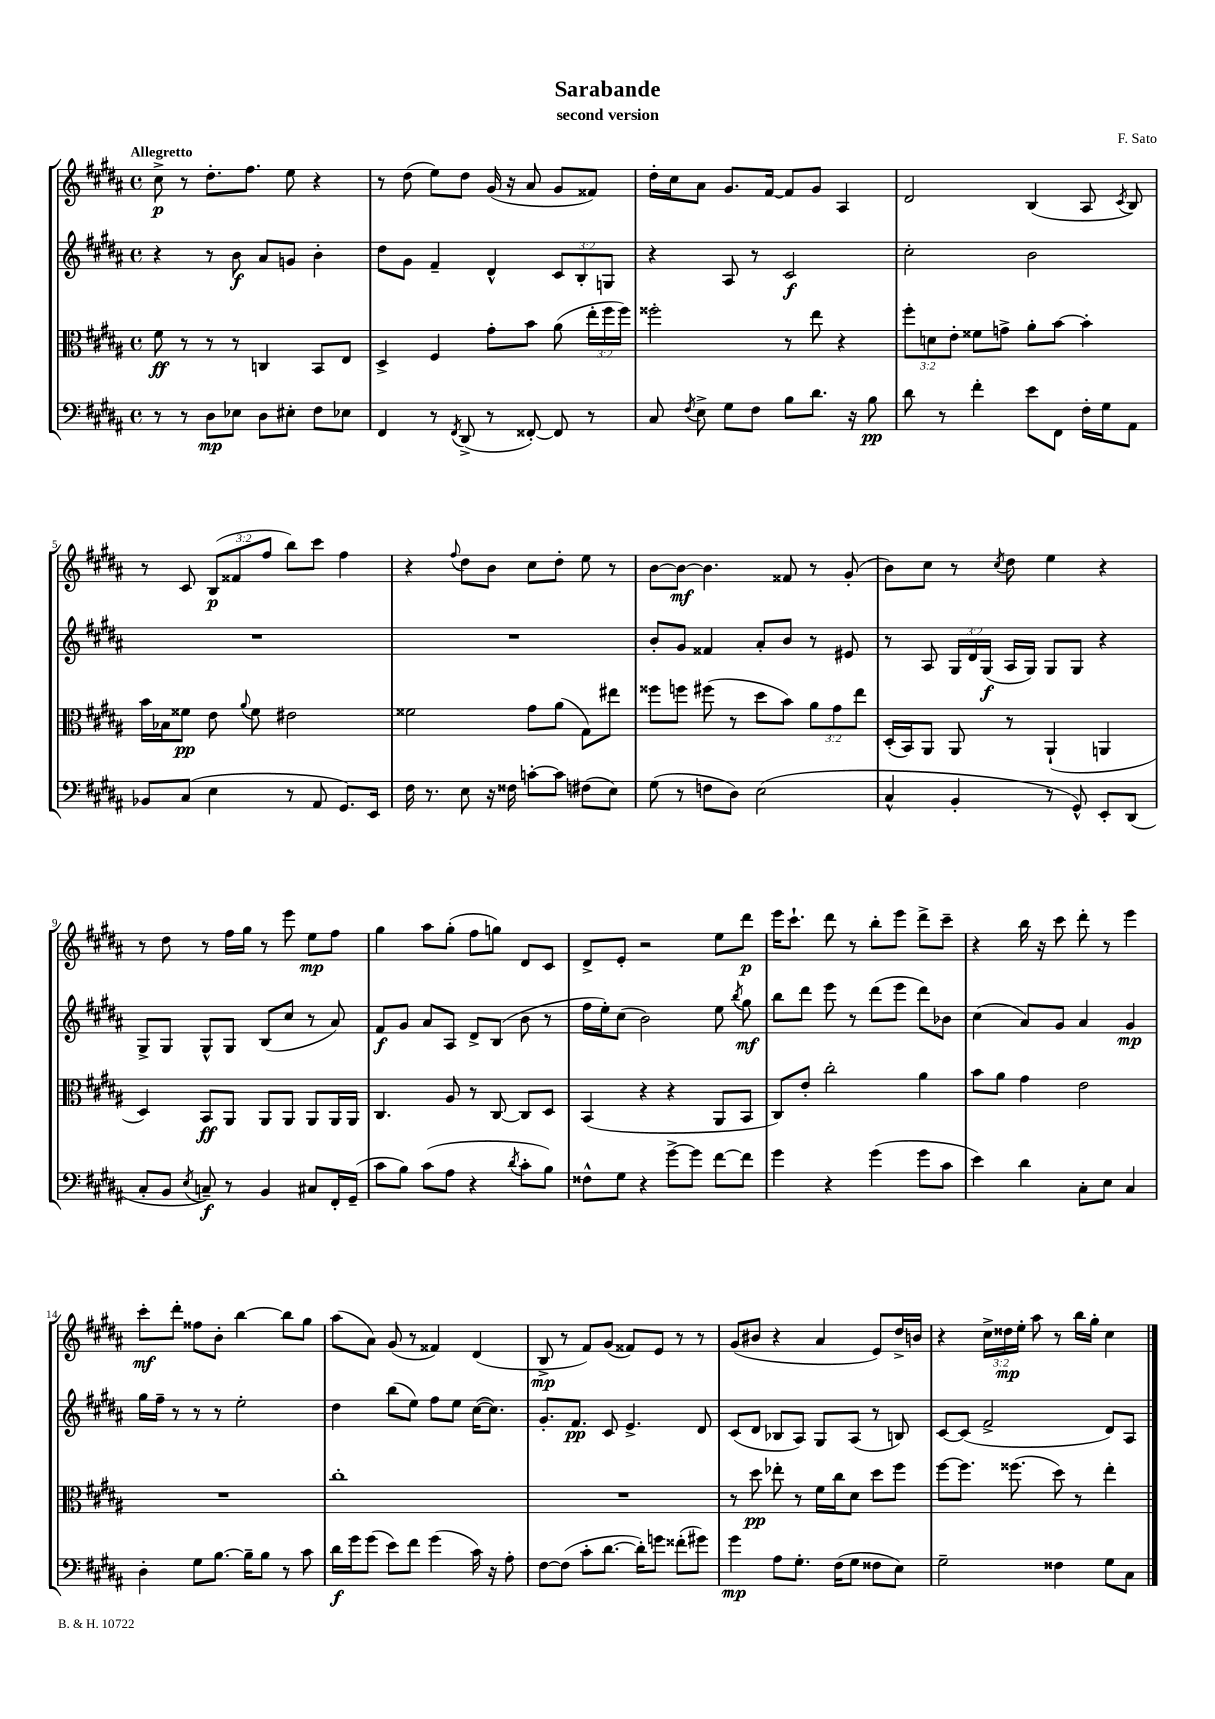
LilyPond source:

\header { title = "Sarabande" composer = "F. Sato" subtitle = "second version" }
<<
\new StaffGroup <<
\new Staff = "s0" {
    \clef treble \key b \major \defaultTimeSignature \time 4/4 \override Staff.TupletNumber.text = #tuplet-number::calc-fraction-text \tempo "Allegretto"
    \autoBeamOff cis''8->\p r8 dis''8.[-. fis''8.] e''8 r4 |
    r8 dis''8( e''8[) dis''8] gis'16( r16 ais'8 gis'8[ fisis'8]) |
    dis''16[-. cis''16 ais'8] gis'8.[ fis'16]~ fis'8[ gis'8] ais4 |
    dis'2 b4( ais8 \acciaccatura { cis'8 } b8) |
    r8 cis'8 \tuplet 3/2 { b8[\p( fisis'8 fis''8] } b''8[) cis'''8] fis''4 |
    r4 \appoggiatura { fis''8 } dis''8[ b'8] cis''8[ dis''8]-. e''8 r8 |
    b'8[~ b'8]~\mf b'4. fisis'8 r8 gis'8-.( |
    b'8[) cis''8] r8 \acciaccatura { cis''8 } dis''8 e''4 r4 |
    r8 dis''8 r8 fis''16[ gis''16] r8 e'''8 e''8[\mp fis''8] |
    gis''4 ais''8[ gis''8]-.( fis''8[ g''8]) dis'8[ cis'8] |
    dis'8[-> e'8]-. r2 e''8[ dis'''8]\p |
    e'''16[ cis'''8.]-! dis'''8 r8 b''8[-. e'''8] dis'''8[-> cis'''8]-- |
    r4 b''16 r16 cis'''8 dis'''8-. r8 e'''4 |
    cis'''8[-.\mf dis'''8]-. fisis''8[ b'8]-. b''4~ b''8[ gis''8] |
    ais''8[( ais'8]) gis'8( r8 fisis'4) dis'4( |
    b8->\mp r8 fis'8[) gis'8]( fisis'8[) e'8] r8 r8 |
    gis'8[( bis'8] r4 ais'4 e'8[) dis''16-> b'16] |
    r4 \tuplet 3/2 { cis''16[-> disis''16\mp e''16]-. } ais''8 r8 b''16[ gis''16]-. cis''4 \bar "|." |
}
\new Staff = "s1" {
    \clef treble \key b \major \defaultTimeSignature \time 4/4 \override Staff.TupletNumber.text = #tuplet-number::calc-fraction-text
    \autoBeamOff r4 r8 b'8\f ais'8[ g'8] b'4-. |
    dis''8[ gis'8] fis'4-- dis'4-^ \tuplet 3/2 { cis'8[ b8-. g8] } |
    r4 ais8 r8 cis'2\f |
    cis''2-. b'2 |
    R1 |
    R1 |
    b'8[-. gis'8] fisis'4 ais'8[-. b'8] r8 eis'8 |
    r8 ais8 \tuplet 3/2 { gis16[ dis'16 gis16]\f( } ais16[ gis16]) gis8[ gis8] r4 |
    gis8[-> gis8] gis8[-^ gis8] b8[( cis''8] r8 ais'8) |
    fis'8[\f gis'8] ais'8[ ais8] dis'8[-> b8]( b'8 r8 |
    fis''16[ e''16-.) cis''8]( b'2) e''8 \acciaccatura { b''8 } gis''8\mf |
    b''8[ dis'''8] e'''8 r8 dis'''8[( e'''8] dis'''8[) bes'8] |
    cis''4( ais'8[) gis'8] ais'4 gis'4\mp |
    gis''16[ fis''16]-- r8 r8 r8 e''2-. |
    dis''4 b''8[( e''8]) fis''8[ e''8] cis''16[~( cis''8.]) |
    gis'8.[-. fis'8.]\pp cis'8 e'4.-> dis'8 |
    cis'8[( dis'8] bes8[ ais8]) gis8[ ais8]( r8 b8) |
    cis'8[~ cis'8]( fis'2-> dis'8[) ais8] \bar "|." |
}
\new Staff = "s2" {
    \clef alto \key b \major \defaultTimeSignature \time 4/4 \override Staff.TupletNumber.text = #tuplet-number::calc-fraction-text
    \autoBeamOff fis'8\ff r8 r8 r8 c4 b,8[ e8] |
    dis4-> fis4 gis'8[-. b'8] ais'8( \tuplet 3/2 { e''16[-. fis''16 fis''16]) } |
    fisis''2-. r8 e''8 r4 |
    \tuplet 3/2 { fis''8[-. d'8 e'8]-. } fisis'8[ g'8]-> ais'8[-. b'8]~ b'4-. |
    b'16[ bes16 fisis'8]\pp e'8 \appoggiatura { ais'8 } fisis'8 eis'2 |
    fisis'2 gis'8[ ais'8]( gis8[) eis''8] |
    fisis''8[ f''8] fis''8( r8 dis''8[ b'8]) \tuplet 3/2 { ais'8[ gis'8 e''8] } |
    dis16[-.( b,16) ais,8] ais,8 r8 ais,4-!( a,4 |
    dis4) b,8[\ff ais,8] ais,8[ ais,8] ais,8[ ais,16 ais,16] |
    cis4. ais8 r8 cis8~ cis8[ dis8] |
    b,4( r4 r4 ais,8[ b,8] |
    cis8[) e'8]-. cis''2-. ais'4 |
    b'8[ ais'8] gis'4 e'2 |
    R1 |
    cis''1-. |
    R1 |
    r8 dis''8\pp ees''8-. r8 fis'16[ cis''16 dis'8] dis''8[ fis''8] |
    fis''8[~ fis''8.] fisis''8.( dis''8) r8 e''4-. \bar "|." |
}
\new Staff = "s3" {
    \clef bass \key b \major \defaultTimeSignature \time 4/4
    \autoBeamOff r8 r8 dis8[\mp ees8] dis8[ eis8]-. fis8[ ees8] |
    fis,4 r8 \acciaccatura { fis,8 } dis,8->( r8 fisis,8~-.) fisis,8 r8 |
    cis8 \acciaccatura { fis8 } e8-> gis8[ fis8] b8[ dis'8.] r16 b8\pp |
    dis'8 r8 fis'4-. e'8[ fis,8] fis16[-. gis16 ais,8] |
    bes,8[ cis8]( e4 r8 ais,8 gis,8.[) e,16] |
    fis16 r8. e8 r16 fisis16 c'8[~-. c'8] fis8[( e8]) |
    gis8( r8 f8[ dis8]) e2( |
    cis4-^ b,4-. r8 gis,8-^) e,8[-. dis,8]( |
    cis8[-. b,8] \acciaccatura { e8 } c8--\f) r8 b,4 cis8[ fis,16-. gis,16]--( |
    cis'8[ b8]) cis'8[( ais8] r4 \acciaccatura { dis'8 } cis'8[-. b8]) |
    fisis8[-^ gis8] r4 gis'8[~-> gis'8] fis'8[~ fis'8] |
    gis'4 r4 gis'4( gis'8[ cis'8] |
    e'4) dis'4 cis8[-. e8] cis4 |
    dis4-. gis8[ b8.]~ b16[-- b8] r8 cis'8 |
    dis'16[\f gis'16 gis'8]( e'8[) fis'8] gis'4( cis'16) r16 ais8-. |
    fis8[~ fis8]( cis'8[-. dis'8.]~ dis'16[-.) g'8] fisis'8[-.( gis'8]) |
    gis'4\mp ais8[ gis8.]-. fis16[( gis8] fisis8[ e8]) |
    gis2-- fisis4 gis8[ cis8] \bar "|." |
}
>>
>>
